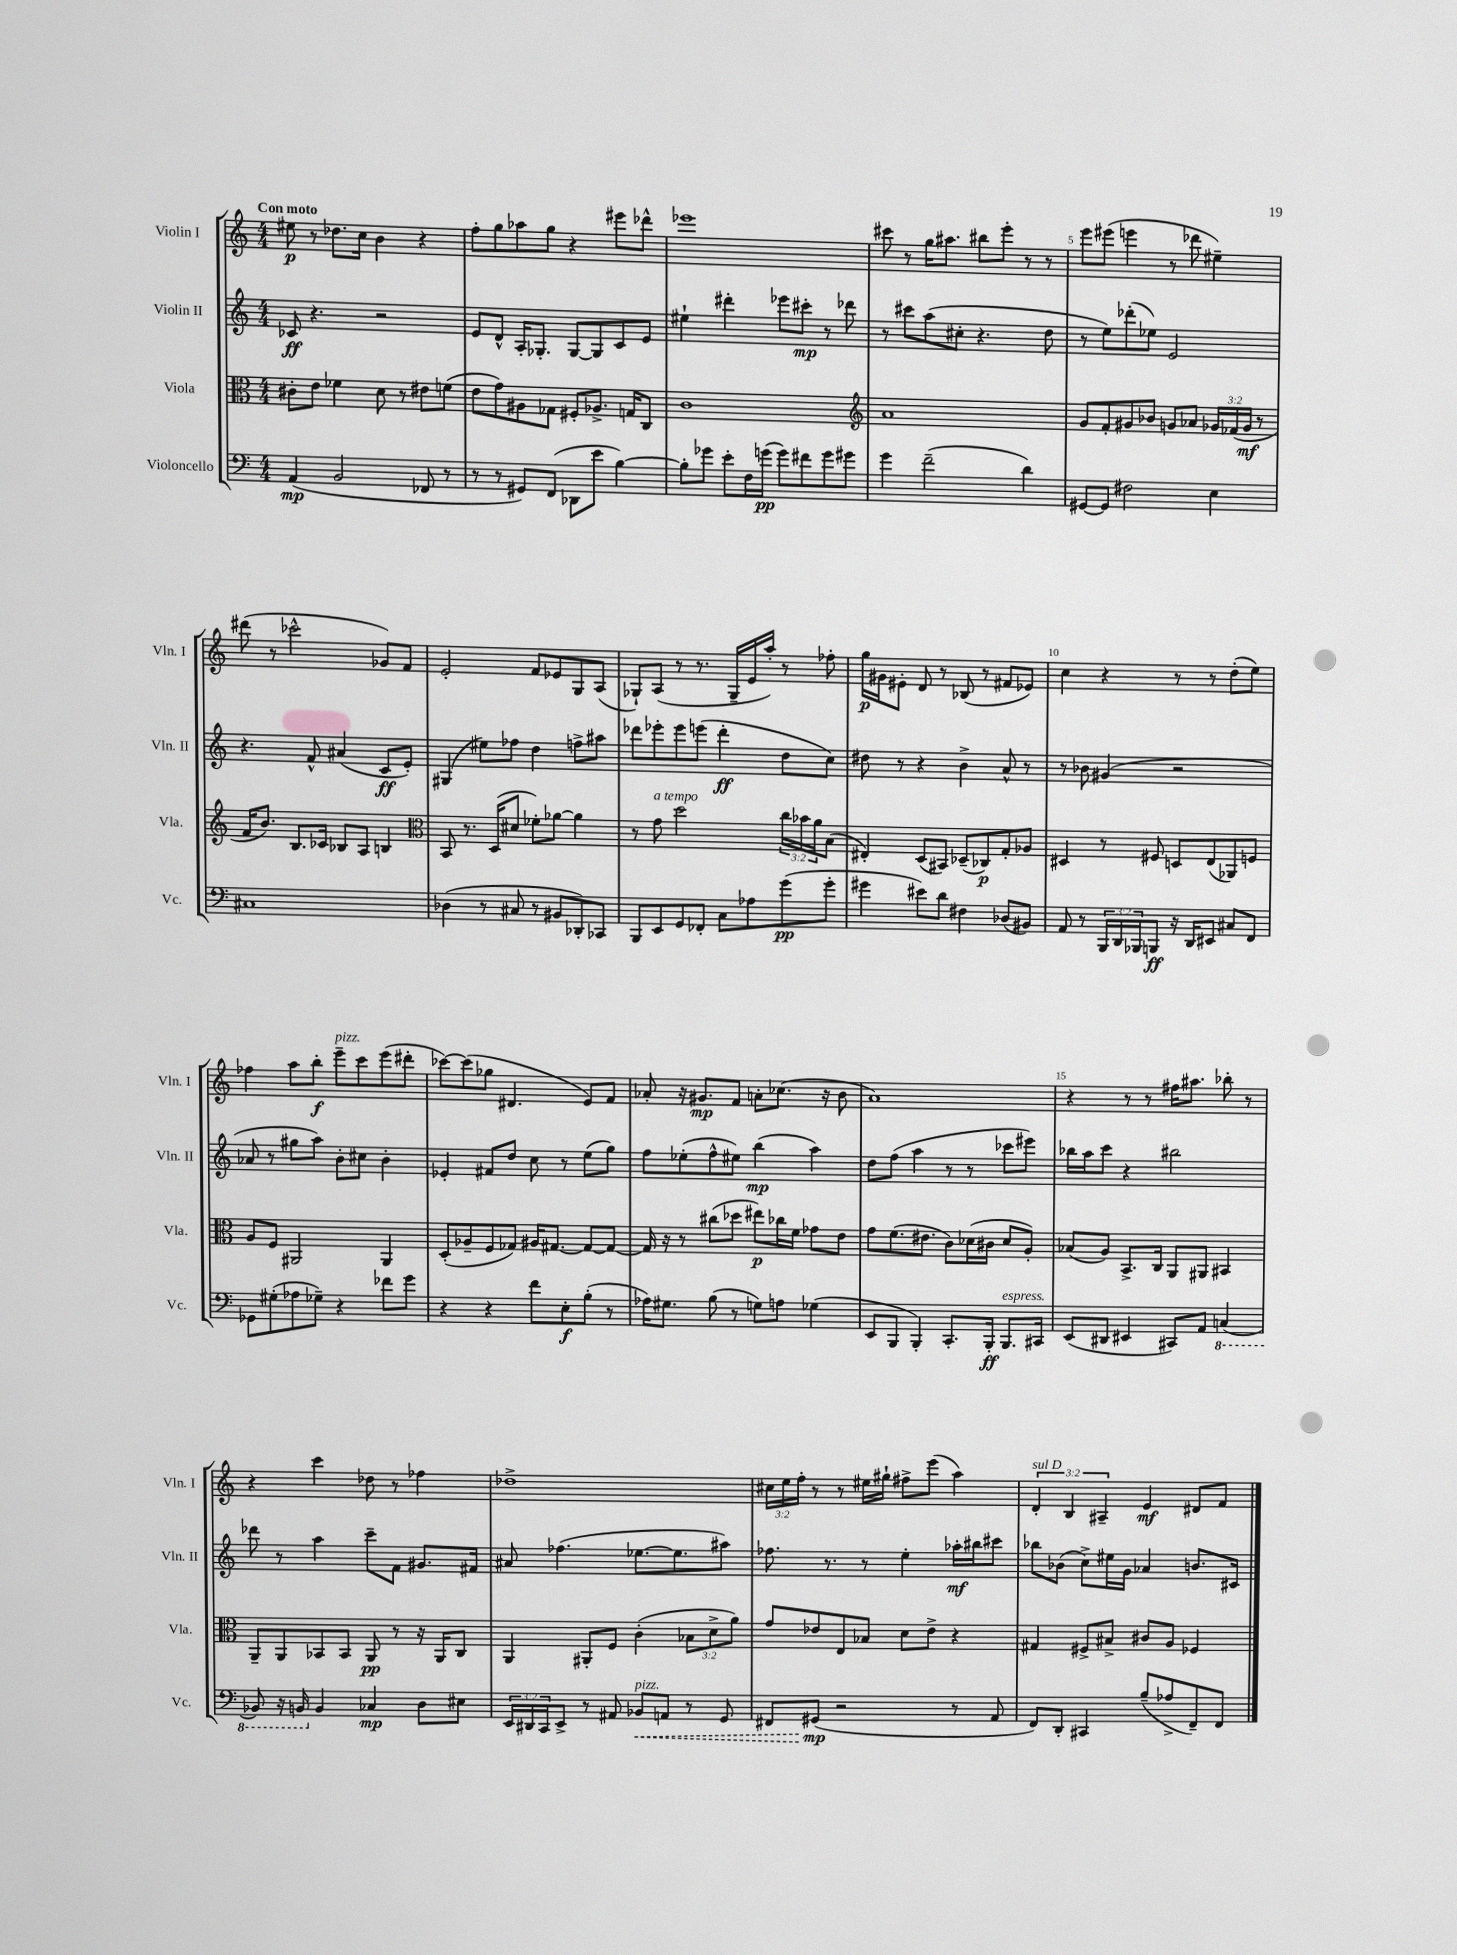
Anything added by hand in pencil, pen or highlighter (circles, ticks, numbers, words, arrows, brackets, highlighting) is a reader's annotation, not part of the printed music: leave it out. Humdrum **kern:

**kern	**kern	**kern	**kern
*staff4	*staff3	*staff2	*staff1
*clefF4	*clefC3	*clefG2	*clefG2
*k[]	*k[]	*k[]	*k[]
*M4/4	*M4/4	*M4/4	*M4/4
(4AA/	8c#'\L	8c-/	8ee#\
.	8e\J	4.r	8r
2BB/	4f-\	.	8.dd-\L
.	.	.	16cc\Jk
.	8d\	2r	4b\
.	8r	.	.
8FF-/	8e#\L	.	4r
8r	(8f\J	.	.
=	=	=	=
8r	8e\L	8e/L	8ff'\L
8r	8g\)	8d^^/J	8gg\
8GG#/L)	8A#\	16A'/LK	8aa-\
.	.	8.G-'/J	.
(8FF/J	8G-\J	.	8gg\J
8DD-\L	8F#'/L	[8G-/L	4r
8e\J	8.A-^/J	8G-/]	.
[4B\)	.	8c/	8eee#\L
.	16G/LK	.	.
.	8C/J	8e/J	8ddd-^^\J
=	=	=	=
8B'\]L	1c	4ee#`\	1eee-
8g-\J	.	.	.
8e'\L	.	4ddd#'\	.
16F\L	.	.	.
(16g\JJ	.	.	.
8g\L)	.	8eee-\L	.
8f#\	.	8ccc#'\J	.
8g\	.	8r	.
8g#\J	.	8ddd-\	.
=	=	=	=
*	*clefG2	*	*
4g\	1a	8r	8ccc#\
.	.	8ccc#\L	8r
(2f~\	.	(8aa\	16gg\LK
.	.	.	8.aa#\J
.	.	8cc#'\J	.
.	.	4.r	8bb#\L
.	.	.	8eee'\J
4d\)	.	.	8r
.	.	8dd\	8r
=	=	=	=
[8GG#/L	8g/L	8r	8eee\L
8GG#/]J	8f'/	8ee\L)	(8eee#\J
2F#\	8g#/	(8ddd-'\	4eee\
.	8b-/J	8ee-\J)	.
.	8g/L	2e/	8r
.	8a-/J	.	8ddd-\
4E\	24g-/LL	.	4ee#~\)
.	(24f-/	.	.
.	24g-/JJ	.	.
.	8r	.	.
=	=	=	=
1C#	16f/LK	4.r	(8ddd#\
.	8.b/J)	.	.
.	.	.	8r
.	8.B/L	.	2ccc-^^\
.	.	8f^^/	.
.	16c-/Jk	.	.
.	8B-/L	(4a#/	.
.	8A/J	.	.
.	4B/	8c/L	8g-/L)
.	.	8e'/J)	8f/J
=	=	=	=
*	*clefC3	*	*
(4D-\	8BB/	(4G#/	2e'/
.	8.r	.	.
8r	.	8ee#\L)	.
.	(16D/LK	.	.
8C#/	8d#/J	8ff-\J	.
8r	8f-'\L)	4dd\	8f/L
8BB#/L	[8a-\J	.	8e-/
8DD-'/)	4a-\]	8ff^\L	8G/
8CC-/J	.	8aa#\J	(8A/J
=	=	=	=
8BBB/L	8r	8ddd-\L	8G-`/L)
8EE/	8g\	8eee-'\	(8A/J
8GG/	2dd\	8eee-\	8r
8FF-'/J	.	(8eee\J	8.r
8C\L	.	4ddd-'\	.
.	.	.	16G-~/LL
8A-\	.	.	16e/
.	.	.	16aa'/JJ)
(8g\	24cc\LL	8dd\L	8r
.	24b-\	.	.
.	24a\J	.	.
8g'\J	(8B\J	8cc\J)	8ff-'\
=	=	=	=
4g#\	4E#'/)	8dd#\	16gg\LL
.	.	.	16g#\J
.	.	8r	8e#'\J
8e#\L)	(8D/L	4r	8d/
8d\J	8BB#/J)	.	8r
4F#\	(8D-~/L	4b^\	(8B-/
.	8C-/)	.	8r
(8D-/L	8G'/	8a^^/	8f#/L
8BB#/J)	8A-/J	8r	8e-/J)
=	=	=	=
8AA/	4D#/	8r	4cc\
8r	.	8b-\	.
24BBB/LL	8r	(4g#/	4r
24DD/	.	.	.
24BBB-/J	.	.	.
8BBB/J	8F#/	.	.
16r	8D/L	2r	8r
16DD/LK	.	.	.
8EE#/J	(8E/	.	8r
8C#/L	8AA-/)	.	(8dd'\L
8FF/J	8F/J	.	8ee\J)
=	=	=	=
8GG-\L	8A/L	8a-/	4ff-\
(8G#'\	8F/J	8r	.
8A-\	2AA#/	8gg#\L	8aa\L
8G-~\J)	.	8aa\J)	8bb'\J
4r	.	8b'\L	8eee~\L
.	.	8cc#\J	8ccc\
8f-\L	4AA#/	4b'\	(8eee\
8g\J	.	.	8ddd#'\J
=	=	=	=
4r	(8D'/L	4e-'/	[8ccc-\L)
.	8A-~/	.	(8ccc-\]
4r	8F/	8f#/L	8gg-\J
.	8G-/J)	8dd/J	4.d#/
8f\L	16A#/LK	8cc\	.
.	[8.G#/J	.	.
8E'\	.	8r	.
(8B'\J	8G#/_L	(8ee\L	8e/L)
8r	8G#/_J	8gg\J)	8f/J
=	=	=	=
16A-\LK)	16G#/]	8ff\L	8a-'/
8.G#\J	16r	.	.
.	8r	(8ee-'\	16r
.	.	.	8.g#/L
(8B\	(8cc#\L	8ff^^\	.
8r	8dd-\J	8ee#\J)	8f/J
8G\L)	8ee#\L)	(4bb\	8a'\L
8A\J	16cc-\L	.	(8.cc-\J
.	16f\JJ	.	.
(4G-\	8g-\L	4aa\)	.
.	.	.	16r
.	8e\J	.	8b\
=	=	=	=
8EE/L	8g\L	8dd\L	1a)
8BBB/J	(8.f\	(8ff\J	.
4BBB'/)	.	4aa\	.
.	8.e#\J	.	.
8.CC'/L	8c\L)	8r	.
.	(16d-\L	8r	.
16BBB'/Jk	16c#\JJ	.	.
8.BBB/L	8d-/L	8ccc-\L	.
.	8A'/J)	8eee#\J)	.
16CC#/Jk	.	.	.
=	=	=	=
(8EE/L	(8B-/L	16bb-\LL	4r
.	.	16aa\J	.
8DD#/J	8A/J)	8ccc\J	.
4EE#/	8.BB^/L	4r	8r
.	.	.	8r
.	16C/Jk	.	.
8CC#/L)	8AA/L	2bb#\	16ff#\LK
.	.	.	8.aa#\J
8AA/J	8AA#/J	.	.
(4CC/	4BB#/	.	8bb-'\
.	.	.	8r
=	=	=	=
8BBB-/)	8AA~/L	8ddd-\	4r
16r	8AA/	8r	.
16BBB/	.	.	.
4BB/	8BB-/	4aa\	4ccc\
.	8BB-/J	.	.
4C-/	8AA/	8ccc~\L	8dd-\
.	8r	8f\J	8r
8D\L	16r	8.g#/L	4ff-\
.	16AA/LK	.	.
8E#\J	8C/J	.	.
.	.	16f#/Jk	.
=	=	=	=
24EE/LL	4AA/	8a#/	1dd-^
24DD#/	.	.	.
24CC/J	.	.	.
8EE^/J	.	(4.ff-\	.
8r	8AA#'/L	.	.
8AA#/	8F/J	.	.
8BB-/L	(4c'\	[8.ee-\L	.
8AA/J	.	.	.
.	.	8.ee-\]	.
8r	12B-\L	.	.
.	12d^\	.	.
8GG/	.	8aa#\J)	.
.	12a\J)	.	.
=	=	=	=
8FF#/L	8g/L	8.ff-\	24cc#\LL
.	.	.	24ee\
.	.	.	24ff'\JJ
(8GG#/J	8e-/	.	8r
.	.	8.r	.
2r	8E/	.	8r
.	8B-/J	8r	16ee#\LL
.	.	.	16gg#`\JJ
.	8d\L	4ee'\	8ff#^\L
.	8e-^\J	.	(8eee\J
8r	4r	16aa-'\LL	4aa\)
.	.	16bb#\J	.
8AA/	.	8ccc#\J	.
=	=	=	=
8FF/L)	4G#/	8bb-\L	6d'/
8DD'/J	.	(8b-\J	.
.	.	.	6B/
4CC#/	8F#^/L	8cc^\L)	.
.	.	.	6A#~/
.	8B#^/J	16ee#\L	.
.	.	16g\JJ	.
(8B~/L	8c#/L	4a-/	4e/
8A-^/	8A/J	.	.
8FF~/)	4F-/	8.b/L	8d#/L
8FF/J	.	.	8f/J
.	.	16c#/Jk	.
==	==	==	==
*-	*-	*-	*-
